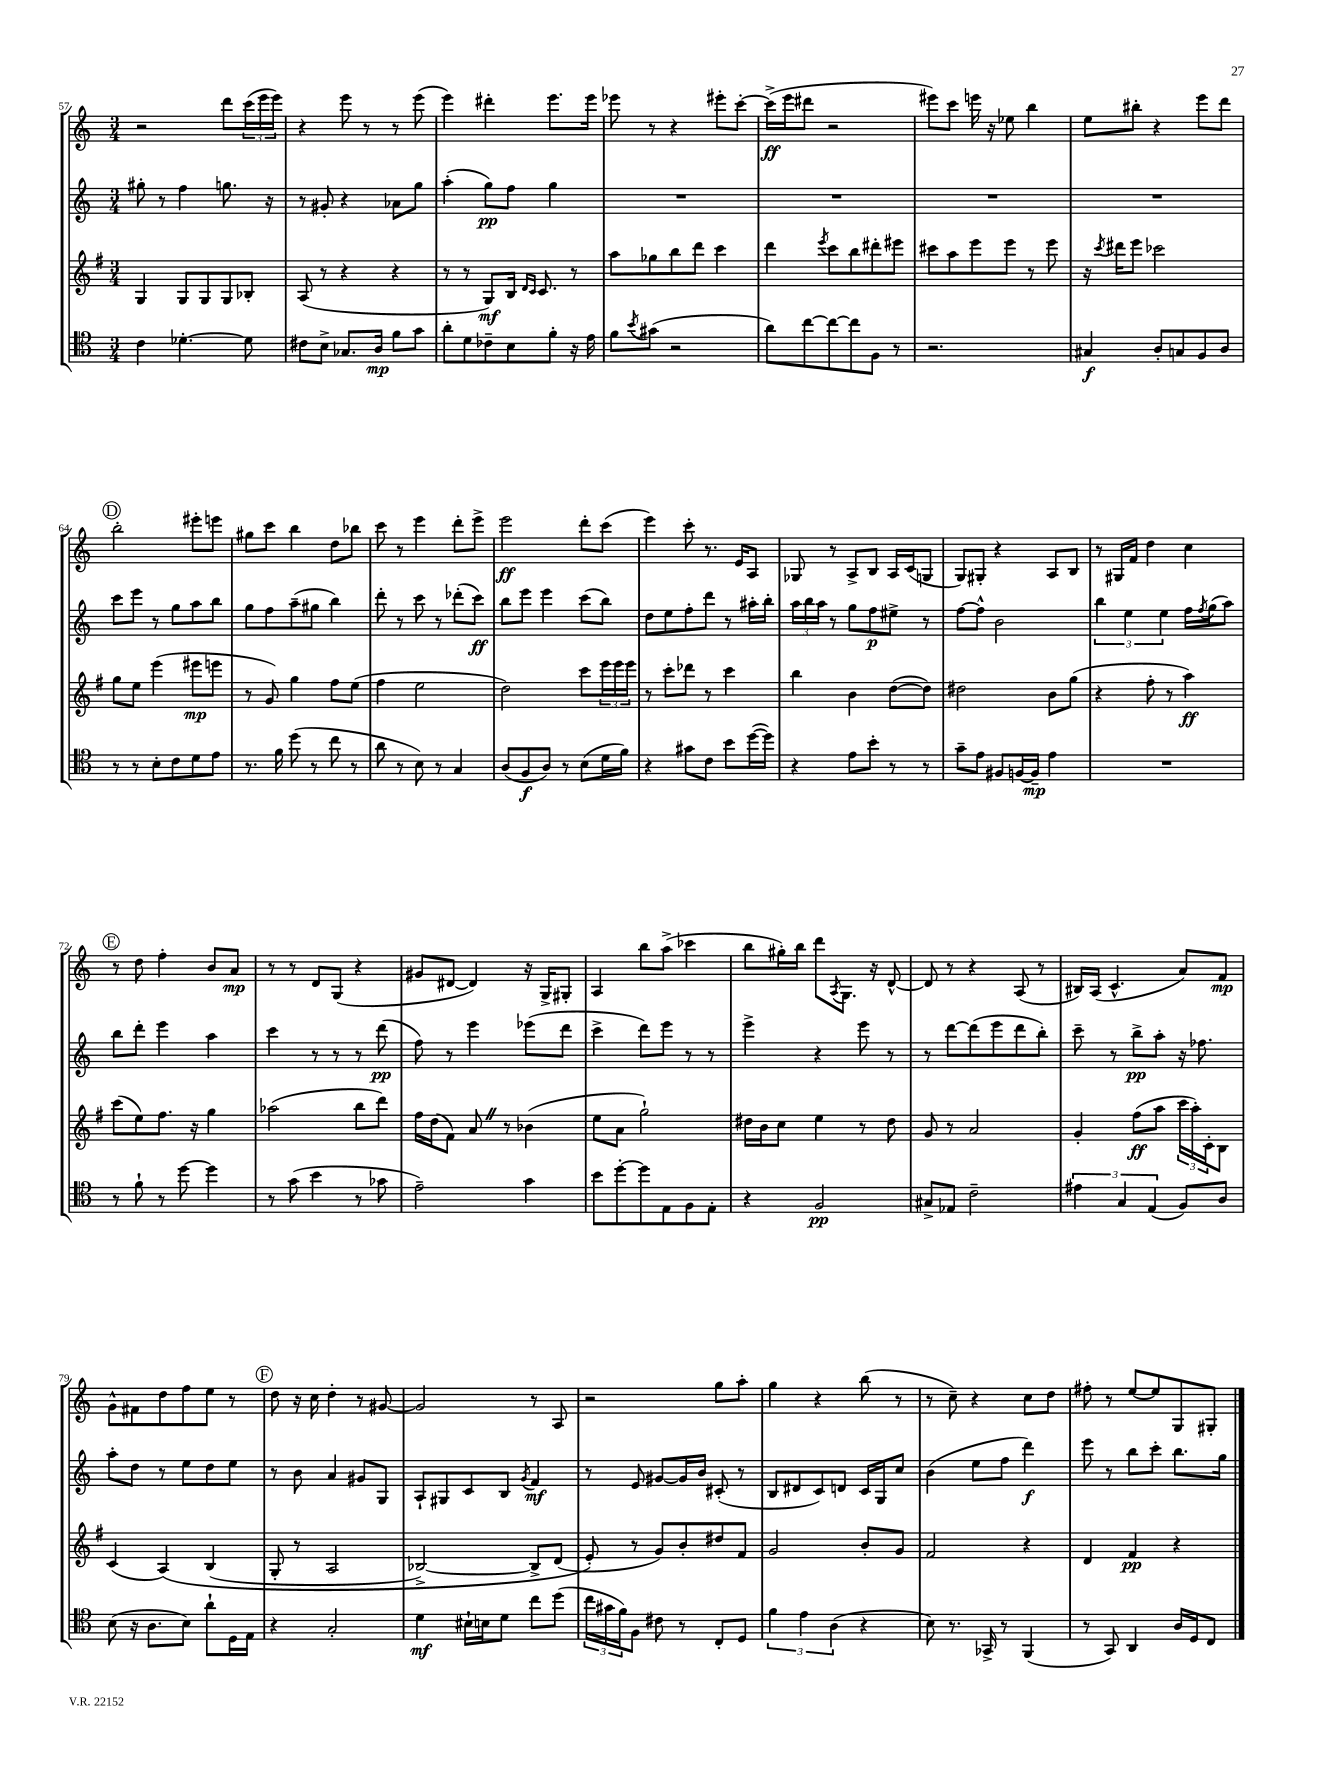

**kern	**kern	**kern	**kern
*staff4	*staff3	*staff2	*staff1
*clefC4	*clefG2	*clefG2	*clefG2
*k[]	*k[f#]	*k[]	*k[]
*M3/4	*M3/4	*M3/4	*M3/4
4c\	4G/	8gg#'\	2r
.	.	8r	.
[4.d-'\	8G/L	4ff\	.
.	8G/	.	.
.	8G/	8.gg\	8ddd\L
8d-\]	8B-'/J	.	(24ccc\L
.	.	.	24eee\
.	.	16r	.
.	.	.	24eee\JJ)
=	=	=	=
8c#\L	(8A/	8r	4r
8B^\J	8r	8g#'/	.
8.G-/L	4r	4r	8eee\
.	.	.	8r
16A/Jk	.	.	.
8f\L	4r	8a-\L	8r
8g\J	.	8gg\J	(8eee\
=	=	=	=
8a'\L	8r	(4aa'\	4eee\)
8d\	8r	.	.
8c-~\	8G/L)	8gg\L)	4ddd#'\
8B\	16B/Jk	8ff\J	.
.	16qqd/LL	.	.
.	16qqc/JJ	.	.
.	8.c/	.	.
8f'\J	.	4gg\	8.eee\L
16r	8r	.	.
16e\	.	.	16eee\Jk
=	=	=	=
8f\L	8aa\L	2.r	8eee-\
8qb/	.	.	.
(8g#\J	8gg-\	.	8r
2r	8bb\	.	4r
.	8ddd\J	.	.
.	4ccc\	.	8eee#'\L
.	.	.	[8ccc'\J
=	=	=	=
8a\L)	4ddd\	2.r	(16ccc^\]LL
.	.	.	16eee\J
[8cc\	.	.	8ddd#\J
.	8qeee/	.	.
8cc\_	8ccc\L	.	2r
8cc\]	8bb\	.	.
8F\J	8ddd#'\	.	.
8r	8eee#\J	.	.
=	=	=	=
2.r	8ccc#\L	2.r	8eee#\L)
.	8aa\	.	8ccc\J
.	8eee\	.	16eee\
.	.	.	16r
.	8eee\J	.	8ee-\
.	8r	.	4bb\
.	8eee\	.	.
=	=	=	=
4G#/	16r	2.r	8ee\L
.	8qccc/	.	.
.	16ddd#\LK	.	.
.	8eee\J	.	8bb#'\J
8A'/L	2ccc-\	.	4r
8G/	.	.	.
8F/	.	.	8eee\L
8A/J	.	.	8ddd\J
=	=	=	=
8r	8gg\L	8ccc\L	2bb'\
8r	8ee\J	8eee\J	.
8B'\L	(4eee\	8r	.
8c\	.	8gg\L	.
8d\	8eee#\L	8aa\	8eee#'\L
8e\J	8eee\J	8bb\J	8eee\J
=	=	=	=
8.r	8r	8gg\L	8gg#\L
.	8g/)	8ff\	8ccc\J
16f\	.	.	.
(8dd\	4gg\	(8aa~\	4bb\
8r	.	8gg#\J	.
8cc\	8ff#\L	4bb\)	8dd\L
8r	(8ee\J	.	8bb-\J
=	=	=	=
8a\	4ff#\	8ddd'\	8ccc\
8r	.	8r	8r
8B\)	2ee\	8ccc\	4eee\
8r	.	8r	.
4G/	.	(8ddd-'\L	8ddd'\L
.	.	8ccc\J)	8eee^\J
=	=	=	=
(8A/L	2dd\)	8bb\L	2eee\
8F/	.	8eee\J	.
8A/J)	.	4eee\	.
8r	.	.	.
(8B\L	8ccc\L	(8ccc\L	8ddd'\L
16d\L	24eee\L	8bb\J)	(8ccc\J
.	24eee\	.	.
16f\JJ)	.	.	.
.	24eee\JJ	.	.
=	=	=	=
4r	8r	8dd\L	4eee\)
.	8ccc'\L	8ee\	.
8g#\L	8ddd-\J	8ff'\	8ccc'\
8c\J	8r	8ddd\J	8.r
8b\L	4ccc\	8r	.
.	.	.	16e/LK
([16dd\L	.	16aa#'\LL	8A/J
16dd\]JJ)	.	16bb'\JJ	.
=	=	=	=
4r	4bb\	24aa\LL	8G-/
.	.	24bb\	.
.	.	24aa\JJ	.
.	.	8r	8r
8e\L	4b\	8gg\L	8A^/L
8b'\J	.	8ff\	8B/J
8r	([8dd\L	8ee#^\J	16A/LL
.	.	.	(16c/J
8r	8dd\]J)	8r	8G/J
=	=	=	=
8g~\L	2dd#\	[8ff\L	8G/L)
8e\J	.	8ff^^\]J	8G#'/J
8F#/L	.	2b\	4r
[16F/L	.	.	.
16F~/]JJ	.	.	.
4e\	8b\L	.	8A/L
.	(8gg\J	.	8B/J
=	=	=	=
2.r	4r	6bb\	8r
.	.	.	16G#/LL
.	.	6ee\	.
.	.	.	16f/JJ
.	8ff#'\	.	4dd\
.	.	6ee\	.
.	8r	.	.
.	4aa\)	16ff\LL	4cc\
.	.	8qff/	.
.	.	(16gg\J	.
.	.	8aa\J)	.
=	=	=	=
8r	(8ccc\L	8bb\L	8r
8f`\	8ee\)	8ddd'\J	8dd\
8r	8.ff#\J	4eee\	4ff'\
[8dd\	.	.	.
.	16r	.	.
4dd\]	4gg\	4aa\	8b/L
.	.	.	8a/J
=	=	=	=
8r	(2aa-\	4ccc\	8r
(8g\	.	.	8r
4b\	.	8r	8d/L
.	.	8r	(8G/J
8r	8bb\L	8r	4r
8g-\	8ddd\J)	(8ddd\	.
=	=	=	=
2e~\)	16ff#\LL	8ff\)	8g#/L
.	(16dd\J	.	.
.	8f#\J)	8r	[8d#/J
.	8a/	4eee\	4d#/])
.	8r	.	.
4g\	(4b-\	(8eee-\L	16r
.	.	.	16G^/LK
.	.	8ddd\J	8G#'/J
=	=	=	=
8b\L	8ee\L	4ccc^\	4A/
[8dd'\	8a\J	.	.
8dd\]	2gg`\)	8ddd\L)	8bb\L
8E\	.	8eee\J	(8aa^\J
8F\	.	8r	4ccc-\
8E'\J	.	8r	.
=	=	=	=
4r	16dd#\LL	4eee^\	8bb\L
.	16b\J	.	.
.	8cc\J	.	16gg#'\L)
.	.	.	16bb\JJ
2F/	4ee\	4r	8ddd\L
.	.	.	8qA/
.	.	.	8.G\J
.	8r	8eee\	.
.	.	.	16r
.	8dd#\	8r	[8d^^/
=	=	=	=
8G#^/L	8g/	8r	8d/]
8E-/J	8r	[8ddd\L	8r
2c~\	2a/	(8ddd\]	4r
.	.	8eee\	.
.	.	8ddd\	(8A/
.	.	8bb'\J)	8r
=	=	=	=
6e#\	4g'/	8ccc~\	16B#/LL)
.	.	.	(16A/JJ
.	.	8r	4.c^^/
6G/	.	.	.
.	(8ff#\L	8bb^\L	.
(6E/	.	.	.
.	8aa\J	8aa'\J	.
8F/L)	24ccc\LL	16r	8a/L)
.	24aa'\)	.	.
.	.	8.ff-\	.
.	24c'\J	.	.
8A/J	8B\J	.	8f/J
=	=	=	=
(8B\	(4c/	8aa'\L	8g^^\L
16r	.	8dd\J	8f#\
8.A\L	.	.	.
.	&(4A/)	8r	8dd\
8B\J)	.	8ee\L	8ff\
8a`\L	(4B/	8dd\	8ee\J
16D\L	.	8ee\J	8r
16E\JJ	.	.	.
=	=	=	=
4r	8G'/	8r	8dd\
.	8r	8b\	16r
.	.	.	16cc\
2G'/	2A/	4a/	4dd'\
.	.	8g#/L	8r
.	.	8G/J	[8g#/
=	=	=	=
4d\	[2B-^/)	8A`/L	2g#/]
.	.	8G#/	.
16B#`\LL	.	8c/	.
16B\J	.	.	.
8d\J	.	8B/J	.
.	.	8qg/	.
8cc\L	8B-^/]L	4f/	8r
(8dd\J	(8d/J	.	8A/
=	=	=	=
24cc\LL	8e'/&)	8r	2r
24g#\	.	.	.
24f\J)	.	.	.
8F\J	8r	8e/	.
8c#\	8g/L)	[8g#/L	.
8r	8b'/	16g#/]L	.
.	.	16b/JJ	.
8C'/L	8dd#/	(8c#'/	8gg\L
8D/J	8f#/J	8r	8aa'\J
=	=	=	=
6f\	2g/	8B/L	4gg\
.	.	8d#/	.
6e\	.	.	.
.	.	8c/)	4r
(6A\	.	.	.
.	.	8d/J	.
4r	8b'/L	16c/LL	(8bb\
.	.	16G/J	.
.	8g/J	8cc/J	8r
=	=	=	=
8B\)	2f#/	(4b\	8r
8.r	.	.	8cc~\)
.	.	8ee\L	4r
16GG-^/	.	.	.
8r	.	8ff\J	.
(4FF/	4r	4ddd\)	8cc\L
.	.	.	8dd\J
=	=	=	=
8r	4d/	8eee\	8ff#'\
8GG/)	.	8r	8r
4AA/	4f#/	8bb\L	[8ee/L
.	.	8ccc'\J	8ee/]
16A/LL	4r	8.bb\L	8G/
16D/J	.	.	.
8C/J	.	.	8G#'/J
.	.	16gg\Jk	.
==	==	==	==
*-	*-	*-	*-
